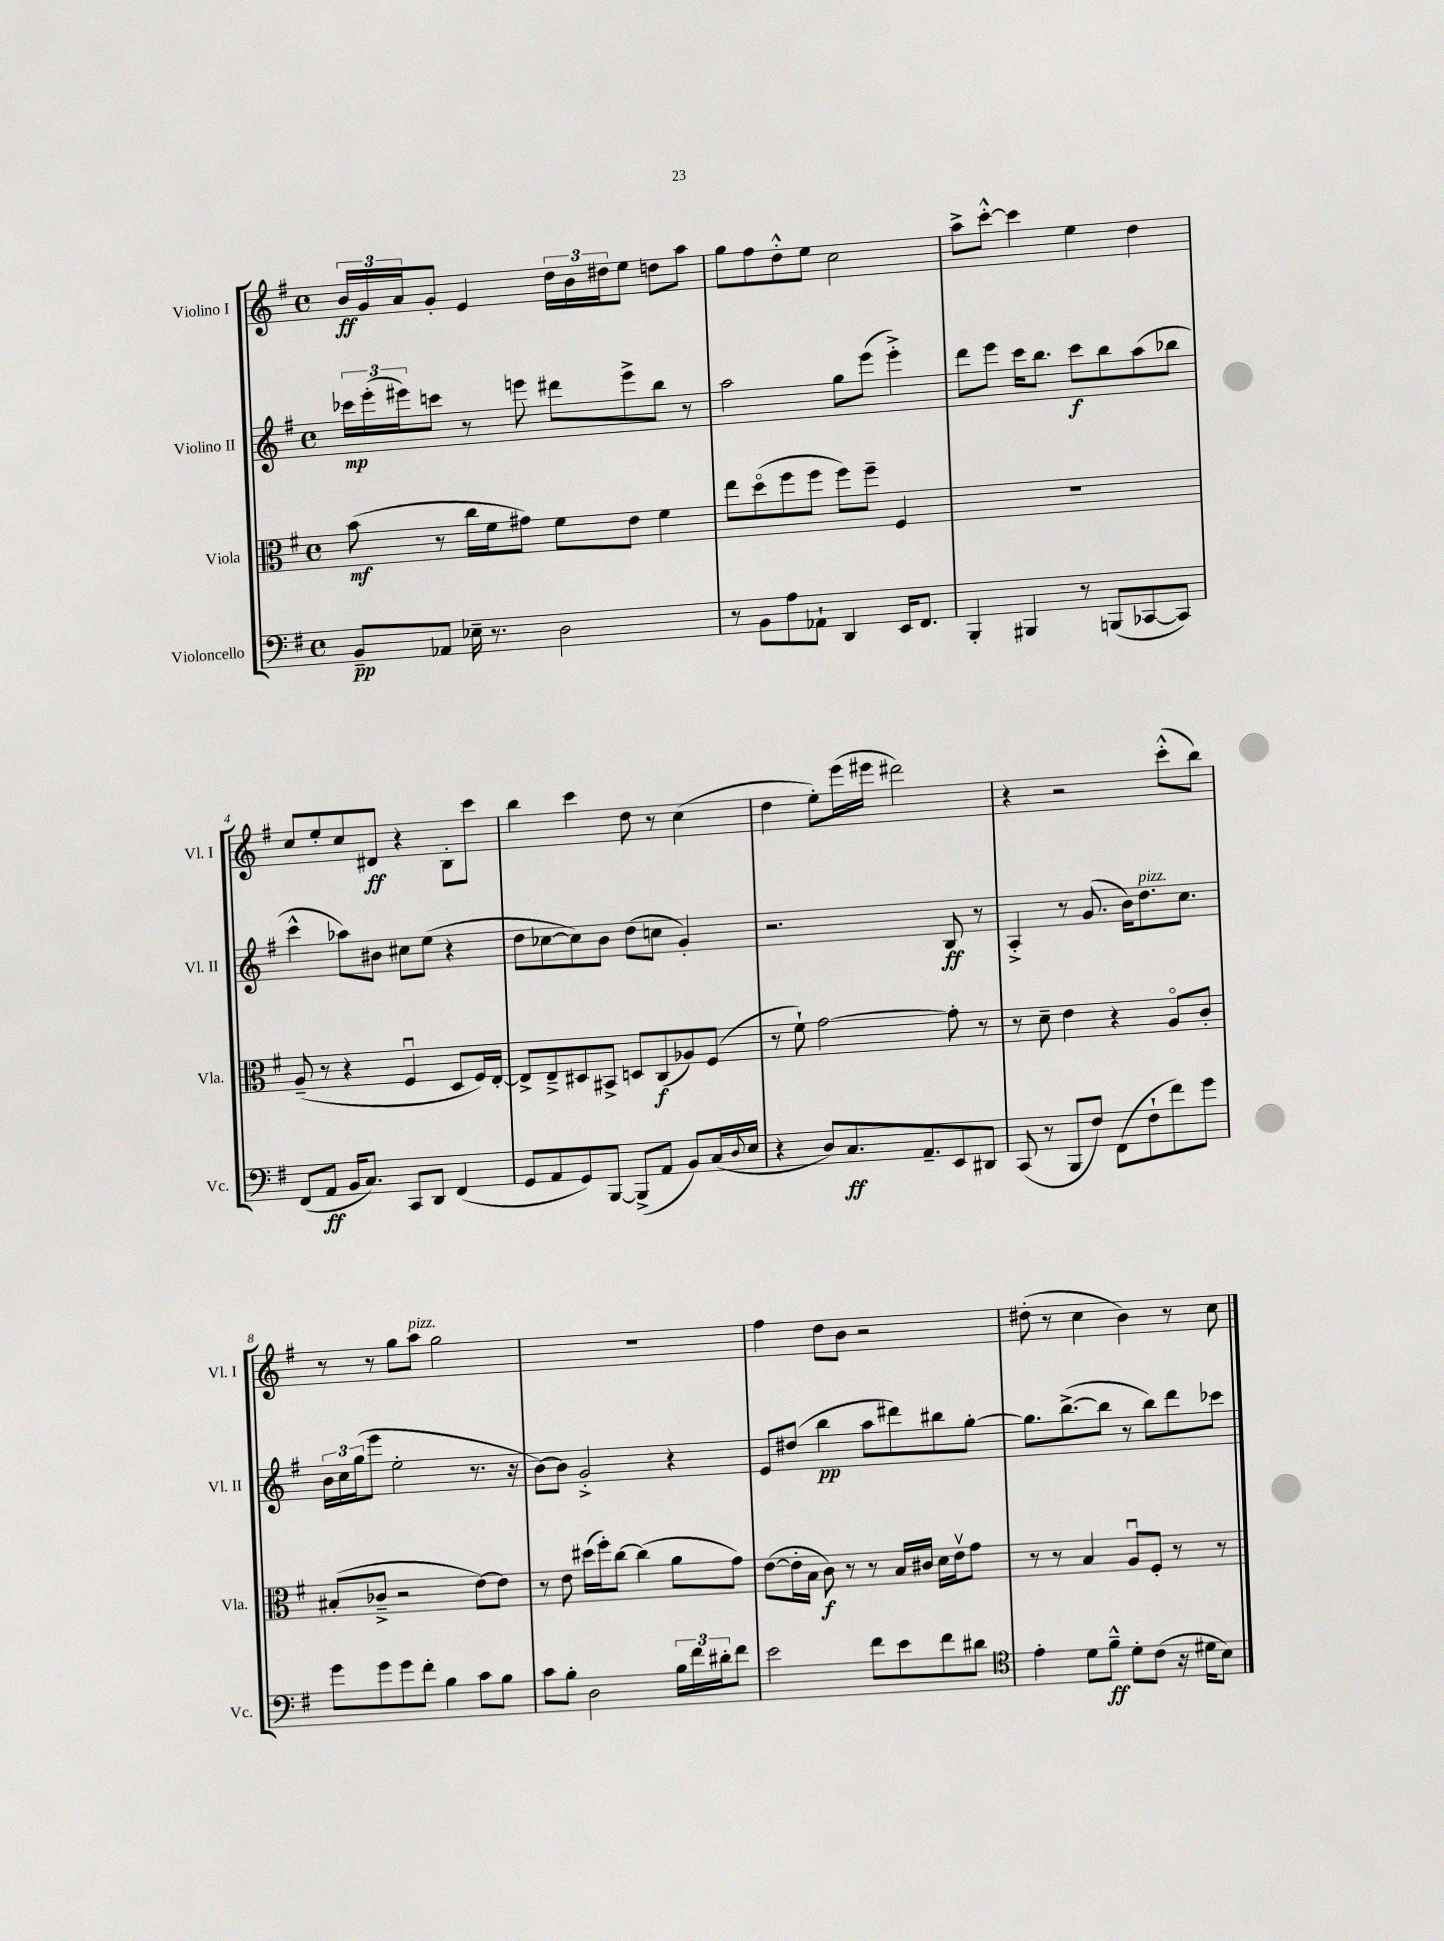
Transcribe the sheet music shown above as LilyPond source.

<<
\new StaffGroup <<
\new Staff = "s0" \with { instrumentName = "Violino I" shortInstrumentName = "Vl. I" } {
    \clef treble \key g \major \defaultTimeSignature \time 4/4
    \tuplet 3/2 { b'16\ff g'16 a'16 } g'8-. e'4 \tuplet 3/2 { d''16 b'16 dis''16 } e''8 d''8 a''8 |
    g''8 fis''8 d''8-.-^ e''8 c''2 |
    a''8-> c'''8~-.-^ c'''4 e''4 d''4 |
    c''8 e''8-. c''8 dis'8\ff r4 b8-. c'''8 |
    b''4 c'''4 d''8 r8 c''4( |
    d''4 e''8-.) e'''16( eis'''16 dis'''2) |
    r4 r2 c'''8-.-^( b''8) |
    r8 r8 g''8 a''8^\markup { \italic "pizz." } g''2 |
    R1 |
    fis''4 d''8 b'8 r2 |
    dis''8-.( r8 c''4 b'4) r8 c''8 \bar "|." |
}
\new Staff = "s1" \with { instrumentName = "Violino II" shortInstrumentName = "Vl. II" } {
    \clef treble \key g \major \defaultTimeSignature \time 4/4
    \tuplet 3/2 { ces'''16\mp e'''16-.( eis'''16) } c'''8 r8 e'''8 dis'''8 e'''8-> b''8 r8 |
    a''2 g''8 e'''8( e'''4-.->) |
    d'''8 e'''8 c'''16 b''8. c'''8\f b''8 a''8( bes''8 |
    c'''4-^ aes''8) bis'8 cis''8 e''8( r4 |
    d''8 ces''8~ ces''8) b'8 d''8( c''8 g'4-.) |
    r2. b8\ff r8 |
    a4-.-> r8 g'8.( b'16) d''8.^\markup { \italic "pizz." } c''8. |
    \tuplet 3/2 { b'16 c''16 g''16( } e'''8 e''2-. r8. r16 |
    b'8~) b'8 g'2-.-> r4 |
    e'8 dis''8( b''4\pp a''8 dis'''8) bis''8 g''8~-. |
    g''8. b''8.~->( b''8 r8 b''8) d'''8 ces'''8 \bar "|." |
}
\new Staff = "s2" \with { instrumentName = "Viola" shortInstrumentName = "Vla." } {
    \clef alto \key g \major \defaultTimeSignature \time 4/4
    b'8\mf( r8 c''16 fis'16 gis'8) fis'8 e'8 fis'4 |
    e''8 d''8\flageolet( fis''8 fis''8 fis''8) fis''8-- fis4 |
    R1 |
    a8--( r8 r4 fis4\downbow d8 fis16) e16~-. |
    e8-> e8---> dis8 bis,8-> d8 c8\f( aes8) fis8( |
    r8 fis'8-!) g'2~ g'8-. r8 |
    r8 d'8-- e'4 r4 a8\flageolet c'8-. |
    bis8-.( ces'8---> r2 e'8~) e'8 |
    r8 e'8 dis''16( fis''16-.) c''8~ c''4( a'8 g'8) |
    e'8~( e'16-. b16 c'8\f) r8 r8 b16 cis'16 d'16 e'16\upbow g'8 |
    r8 r8 b4 a8\downbow fis8-. r8 r8 \bar "|." |
}
\new Staff = "s3" \with { instrumentName = "Violoncello" shortInstrumentName = "Vc." } {
    \clef bass \key g \major \defaultTimeSignature \time 4/4
    b,8--\pp aes,8 ees16-- r8. d2 |
    r8 b,8 a8 aes,8-! d,4 e,16 fis,8. |
    b,,4-. bis,,4 r8 b,,8( ces,8~ ces,8) |
    fis,8( a,8\ff b,16 c8.) c,8 d,8 fis,4( |
    g,8 a,8 g,8) b,,8~ b,,8->( a,8 b,8) c16( \appoggiatura { d8 } e16 |
    r4 d8) c8.\ff a,8.-- e,8 dis,8 |
    c,8( r8 b,,8 fis8) fis,8( fis8-! fis'8) g'8 |
    g'8 g'8 g'8 fis'8-. b4 c'8 b8 |
    c'8 b8-. d2 \tuplet 3/2 { b16 fis'16 dis'16-. } fis'8 |
    e'2 fis'8 e'8 fis'8 dis'8 |
    \clef tenor e'4-. d'8 fis'8---^\ff d'8-. c'8( r16 dis'16 b8) \bar "|." |
}
>>
>>
